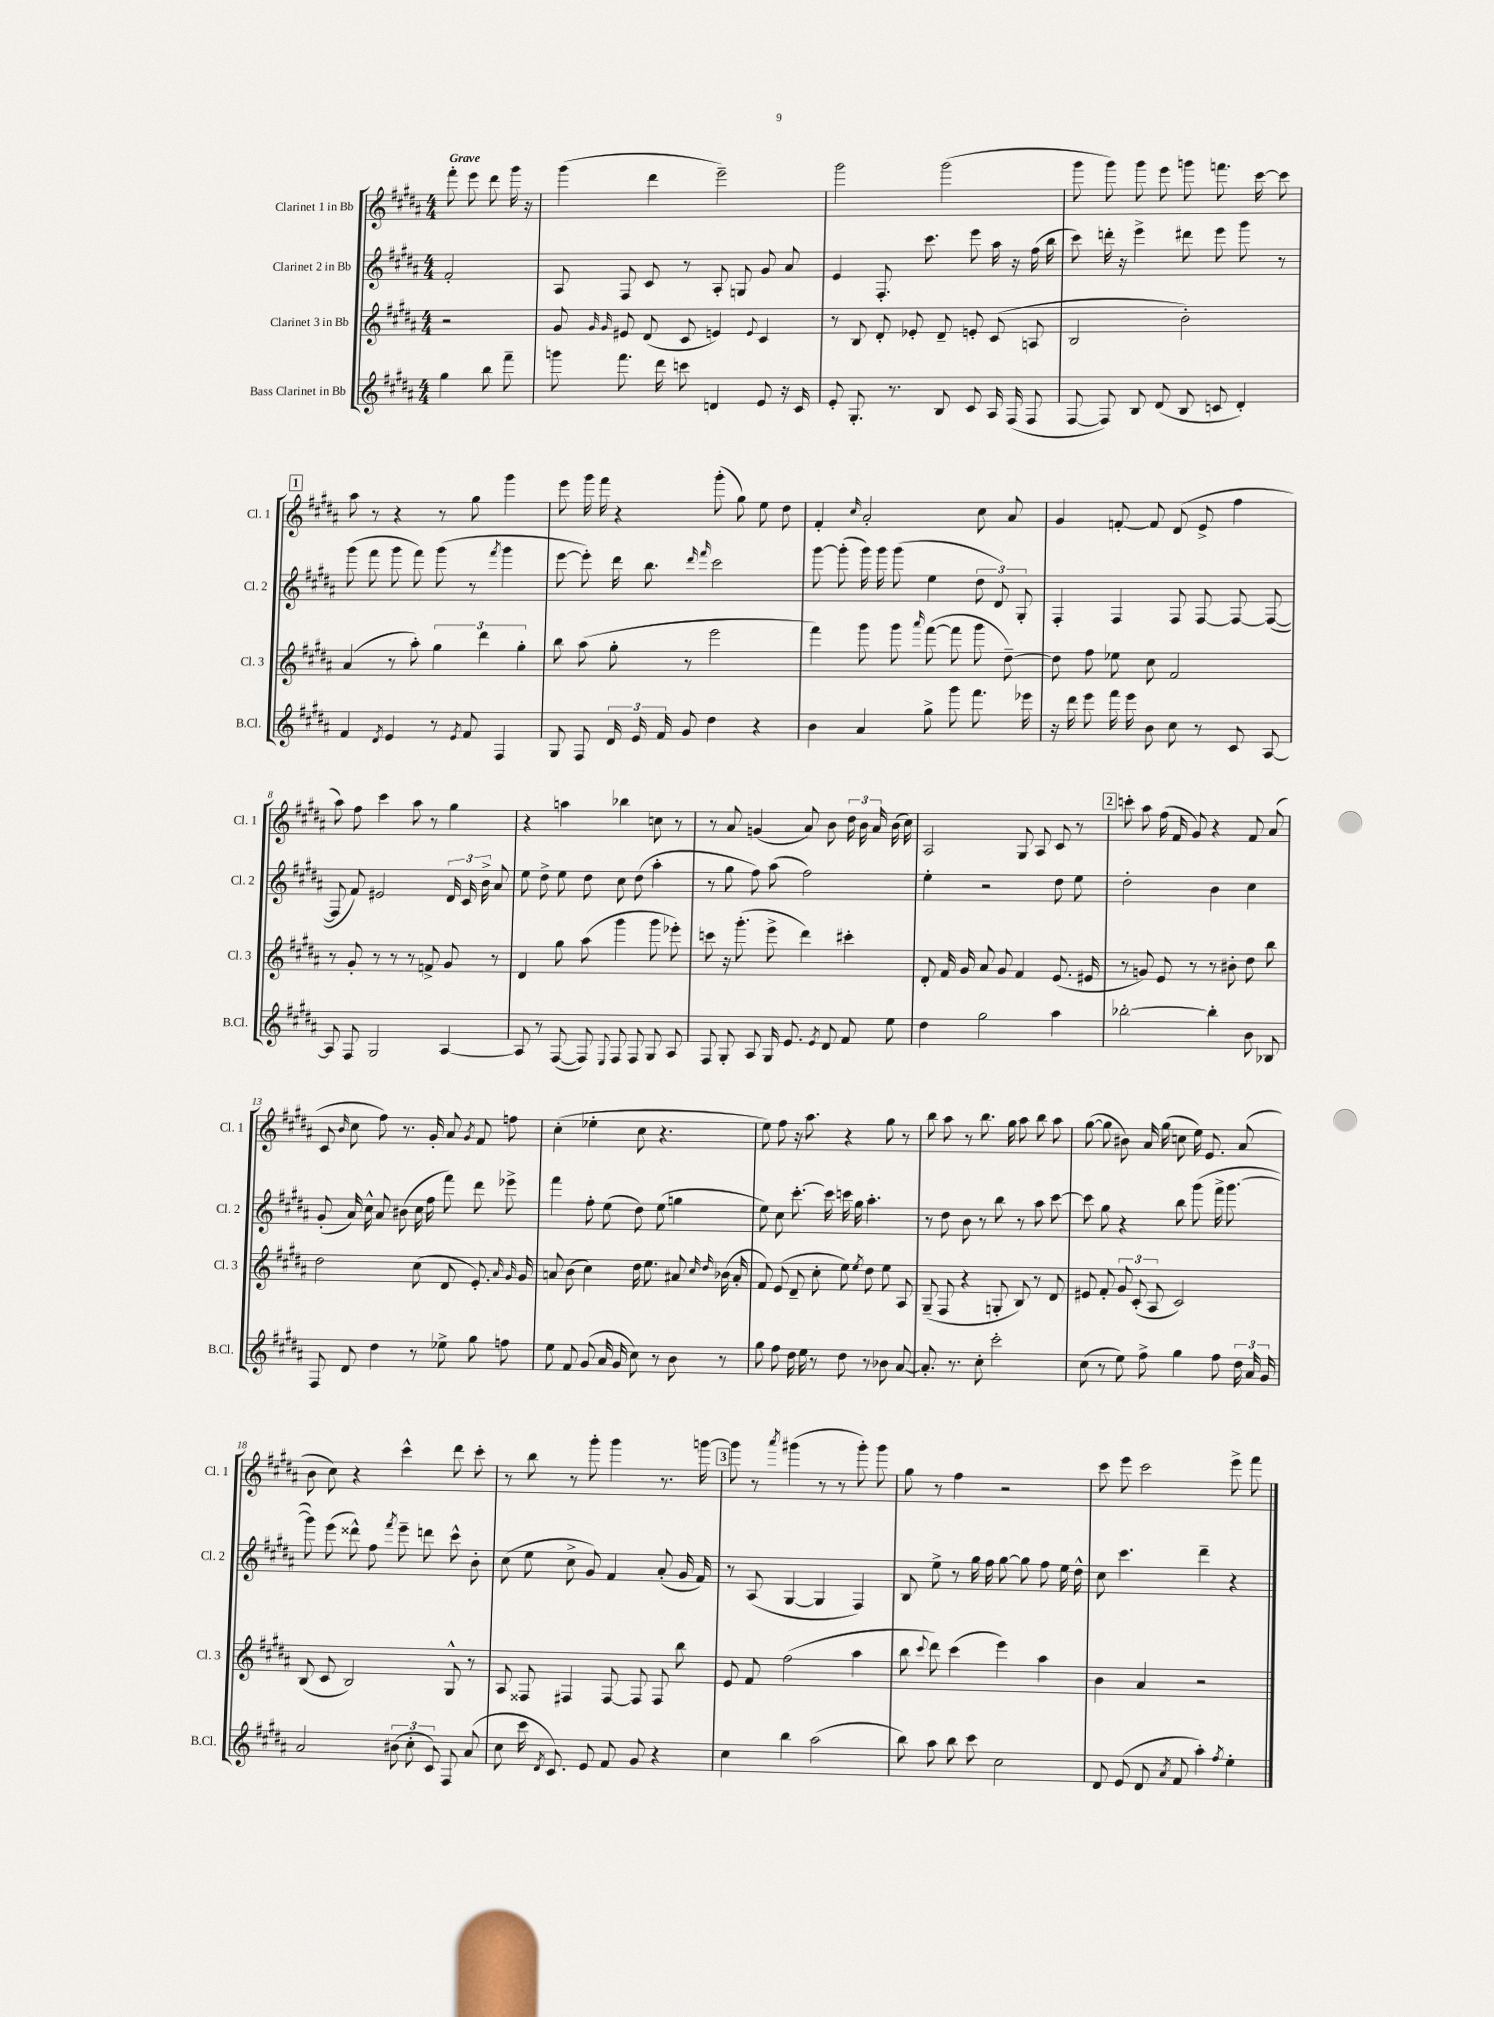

**kern	**kern	**kern	**kern
*part4	*part3	*part2	*part1
*staff4	*staff3	*staff2	*staff1
*I"Bass Clarinet in Bb	*I"Clarinet 3 in Bb	*I"Clarinet 2 in Bb	*I"Clarinet 1 in Bb
*I'B.Cl.	*I'Cl. 3	*I'Cl. 2	*I'Cl. 1
*clefG2	*clefG2	*clefG2	*clefG2
*k[f#c#g#d#a#]	*k[f#c#g#d#a#]	*k[f#c#g#d#a#]	*k[f#c#g#d#a#]
*M4/4	*M4/4	*M4/4	*M4/4
=	=	=	=
!	!	!	!LO:TX:a:B:t=Grave
4gg#\	2r	2f#'/	8fff#'\
.	.	.	8eee\
8bb\	.	.	8ddd#\
8fff#~\	.	.	16ggg#\
.	.	.	16r
=1	=1	=1	=1
8gggn\	8g#/	8A#/	(4ggg#\
.	16qqg#/	.	.
.	16qqg#/	.	.
8.fff#\	8e#X/	8F#/	.
.	(8d#/	8c#/	4ddd#\
16ddd#\	.	.	.
8cccn\	8c#/	8r	.
4dn/	4en/)	8A#'/	2eee~\)
.	.	8Gn/	.
.	8qqe/	.	.
8e/	4c#/	8g#/	.
16r	.	8a#/	.
16c#/	.	.	.
=2	=2	=2	=2
8e'/	8r	4e/	2ggg#\
8.G#'/	8B/	.	.
.	8d#'/	8.F#'/	.
8.r	.	.	.
.	8e-X'/	.	.
.	.	8.ccc#\	.
8B/	8d#~/	.	(2ggg#\
8c#/	8en'/	8eee\	.
16A#/	(8c#/	16aa#\	.
(16F#/	.	16r	.
8F#/	8An/	(16ff#\	.
.	.	16bb\	.
=3	=3	=3	=3
[8F#/	2B/	8ccc#\)	8ggg#\
8F#/])	.	16dddn'\	8ggg#\)
.	.	16r	.
8B/	.	4eee^\	8ggg#\
(8d#/	.	.	8eee\
8B/	2b'\)	8ddd#X\	8gggn\
8cn/	.	8eee\	8.fffn\
4d#'/)	.	8ggg#\	.
.	.	.	[16ccc#\
.	.	8r	8ccc#\]
!!LO:LB:g=z
!!LO:REH:place=s1:t=1
=4	=4	=4	=4
4f#/	(4a#/	(8ggg#\	8aa#\
.	.	8fff#\	8r
8qd#/	.	.	.
4e/	8r	8ggg#\	4r
.	8aa#'\)	8fff#\)	.
8r	6gg#\	(8ggg#\	8r
8qe/	.	.	.
8f#/	.	8r	8gg#\
.	6ddd#\	.	.
.	.	8qfff#/	.
4F#/	.	4ggg#\	4ggg#\
.	6gg#'\	.	.
=5	=5	=5	=5
8G#/	8bb\	[8eee\	8eee\
8F#/	(8aa#\	8eee'\])	16ggg#\
.	.	.	16fff#\
24d#/	8gg#'\	16ddd#\	4r
24e/	.	.	.
.	.	8.bb\	.
24f#/	.	.	.
8g#/	8r	.	.
.	.	16qqddd#/	.
.	.	16qqfff#/	.
4dd#\	2eee\	2ccc#\	(8ggg#'\
.	.	.	8gg#\)
4r	.	.	8ee\
.	.	.	8dd#\
=6	=6	=6	=6
4b\	4fff#\)	[8ggg#\	4f#'/
.	.	(8ggg#'\]	.
.	.	.	16qqcc#/
4a#/	8ggg#\	16ggg#\)	2a#'/
.	.	16ggg#\	.
.	8ggg#\	(8ggg#\	.
.	16qqaaa#/	.	.
8gg#^\	([8fff#\	4ee\	.
8ggg#\	8fff#\]	.	.
8.fff#\	8ggg#\	12dd#\	8cc#\
.	.	12d#/)	.
.	[8dd#~\)	.	8a#/
.	.	12G#'/	.
16eee-X\	.	.	.
=7	=7	=7	=7
16r	8dd#\]	4F#'/	4g#/
16ddd#\	.	.	.
8eee\	8ff#\	.	.
16fff#\	8ee-X\	4F#/	[8fn'/
16eee\	.	.	.
8b\	8cc#\	.	8f/]
8cc#\	2f#/	8F#/	(8d#/
8r	.	[8F#/	8e^/
8c#/	.	8F#/_	4ff#\
[8A#/	.	(8F#/_	.
!!LO:LB:g=z
=8	=8	=8	=8
8A#/]	8r	8F#/]	8aa#\)
8F#/	8g#'/	8f#/)	8ff#\
2G#/	8r	2e#X/	4ccc#\
.	8r	.	.
.	8r	.	8aa#\
.	8fn^/	.	8r
[4A#/	8g#/	24d#/	4gg#\
.	.	24c#/	.
.	.	24b^\	.
.	8r	8a#/	.
=9	=9	=9	=9
8A#/]	4d#/	8ee\	4r
8r	.	8dd#^\	.
([8F#/	8gg#\	8ee\	4aan\
8F#/])	(8aa#\	8dd#\	.
8qqE/	.	.	.
8F#/	4ggg#\	8cc#\	4bb-X\
8F#/	.	(8dd#\	.
8G#/	8ggg#\	4aa#'\	8ccn\
8A#/	8eee-X'\)	.	8r
=10	=10	=10	=10
8F#/	8cccn\	8r	8r
8G#'/	16r	8gg#\	8a#/
.	(8.ggg#'\	.	.
8A#/	.	8ff#\)	(4gn/
16G#/	8eee^\	(8aa#\	.
8.e/	.	.	.
.	4ddd#\)	2ff#\)	8a#/)
8qe/	.	.	.
8d#/	.	.	8b\
8f#/	4ccc#X'\	.	24dd#\
.	.	.	24b\
.	.	.	24a#/
8ee\	.	.	(16b\
.	.	.	16cc#\)
=11	=11	=11	=11
4dd#\	8d#'/	4ee'\	2A#/
.	16f#/	.	.
.	16g#/	.	.
2gg#\	8a#/	2r	.
.	8g#/	.	.
.	4f#/	.	8G#/
.	.	.	8A#/
4aa#\	(8.e/	8dd#\	8c#/
.	.	8ee\	8r
.	16e#X/	.	.
!!LO:REH:place=s1:t=2
=12	=12	=12	=12
[2bb-X'\	8r	2dd#'\	8cccn'\
.	8gn/)	.	8aa#\
.	8e/	.	(16ff#\
.	.	.	16f#/
.	8r	.	8g#/)
4bb-'\]	8r	4b\	4r
.	8b#X'\	.	.
8b\	8dd#\	4cc#\	8f#/
8B-X/	8bb\	.	(8a#/
!!LO:LB:g=z
=13	=13	=13	=13
8F#/	2dd#\	(8g#'/	8c#/
.	.	.	16qqb/
8d#/	.	16a#/)	8cc#\
.	.	16cc#^^\	.
4dd#\	.	8a#/	8ff#\)
.	.	(8b#X\	8.r
8r	(8cc#\	16cc#\	.
.	.	16ff#\	16g#'/
8ee-X^\	8d#/	8fff#\)	8a#/
.	.	.	8qg#/
8gg#\	8.e'/)	8ddd#\	8f#/
8ffn\	.	8eee-X^\	8ffn\
.	16qqa#/	.	.
.	16qqg#/	.	.
.	16g#/	.	.
=14	=14	=14	=14
8ee\	8an/	4fff#\	(4cc#'\
8f#/	(8b\	.	.
(8g#/	4cc#\)	8ff#'\	4ee-X'\
16a#/	.	(8ee\	.
16g#/	.	.	.
8cc#\)	16dd#\	8dd#\)	8cc#\
.	8.ee\	.	.
8r	.	(8ee\	4.r
8b\	8a#X/	4ggn\	.
.	16qqcc#/	.	.
.	16qqdd#/	.	.
8r	(16b-X\	.	.
.	16a#'/	.	.
=15	=15	=15	=15
8gg#\	8f#/)	8ee\)	8ee\)
8ff#\	(8e/	8cc#\	8ff#\
16dd#\	8d#~/	[8.ccc#'\	16r
16ee\	.	.	8.aa#\
8r	8cc#'\	.	.
.	.	16ccc#\]	.
8dd#\	8ee\)	16cccn\	4r
.	.	16gg#\	.
.	8qee/	.	.
8r	8dd#\	4.aa#'\	.
8b-X\	8ee\	.	8gg#\
[8a#/	8A#/	.	8r
=16	=16	=16	=16
8.a#'/]	(8G#~/	8r	8bb\
.	8F#/	8dd#\	8aa#\
8.r	.	.	.
.	4r	8b\	8r
8cc#'\	.	8r	8.bb\
2ccc#'\	8Gn'/	8bb\	.
.	.	.	16gg#\
.	8B/)	8r	8aa#\
.	8r	8aa#\	8bb\
.	8d#/	[8ccc#\	8aa#\
=17	=17	=17	=17
(8cc#\	8e#X/	8ccc#\]	([8gg#\
8r	8f#'/	8gg#\	8gg#\]
8ee\)	12g#/	4r	8b#X\)
.	(12c#'/	.	.
8ff#^\	.	.	16a#/
.	12A#/	.	.
.	.	.	(16gg#\
4gg#\	2c#/)	8bb\	8ccn\
.	.	(8ggg#\	16ee\)
.	.	.	8.e/
8ff#\	.	16fff#^\	.
.	.	[8.ggg#\	.
24dd#\	.	.	(8a#/
24a#/	.	.	.
24g#/	.	.	.
!!LO:LB:g=z
=18	=18	=18	=18
2a#/	(8B/	8ggg#\])	8b\
.	8c#/	(8eee\	8cc#\)
.	2B/)	8ddd##X^^\)	4r
.	.	8ff#\	.
.	.	8qfff#/	.
(12b#X\	.	8eee~\	4ccc#^^\
12cc#'\	.	.	.
.	.	8dddn\	.
12c#/)	.	.	.
8F#/	8G#^^/	8ccc#^^\	8ddd#\
(8a#/	8r	8b'\	8ccc#'\
=19	=19	=19	=19
8cc#\	8A#/	(8cc#\	8r
16ccc#\	8F##X/	8ee\	8bb\
8qd#/	.	.	.
8.c#/)	.	.	.
.	4F#X/	8cc#^\	8r
8e/	.	8g#/)	8ggg#'\
8f#/	[8F#/	4f#/	4ggg#\
8g#/	8F#/]	.	.
4r	8F#/	(8a#'/	8.r
.	8bb\	16g#/	.
.	.	16f#/)	[16gggn\
!!LO:REH:place=s1:t=3
=20	=20	=20	=20
4cc#\	8e/	8r	8ggg\]
.	8f#/	(8A#/	8r
.	.	.	8qaaa#/
4bb\	(2ff#\	[4G#/	(4ggg#X\
(2aa#\	.	4G#/]	8r
.	.	.	8r
.	4aa#\	4F#/)	8ggg#'\)
.	.	.	8ggg#\
=21	=21	=21	=21
8bb\)	8bb\	8B/	8gg#\
.	8qqccc#/	.	.
8aa#\	8ddd#\)	8ee^\	8r
8bb\	(4ccc#\	8r	4ff#\
8ccc#\	.	16gg#\	.
.	.	16ff#\	.
2cc#\	4eee\)	[8gg#\	2r
.	.	8gg#\]	.
.	4aa#\	8ff#\	.
.	.	16ee\	.
.	.	16dd#^^\	.
=22	=22	=22	=22
8d#/	4b\	8cc#\	8ccc#\
(8e/	.	4.ccc#\	8eee\
8d#/	4a#/	.	2ccc#\
8qa#/	.	.	.
8f#/	.	.	.
4aa#'\)	2r	4ddd#~\	.
8qff#/	.	.	.
4ee'\	.	4r	8eee^\
.	.	.	8fff#\
==	==	==	==
*-	*-	*-	*-
